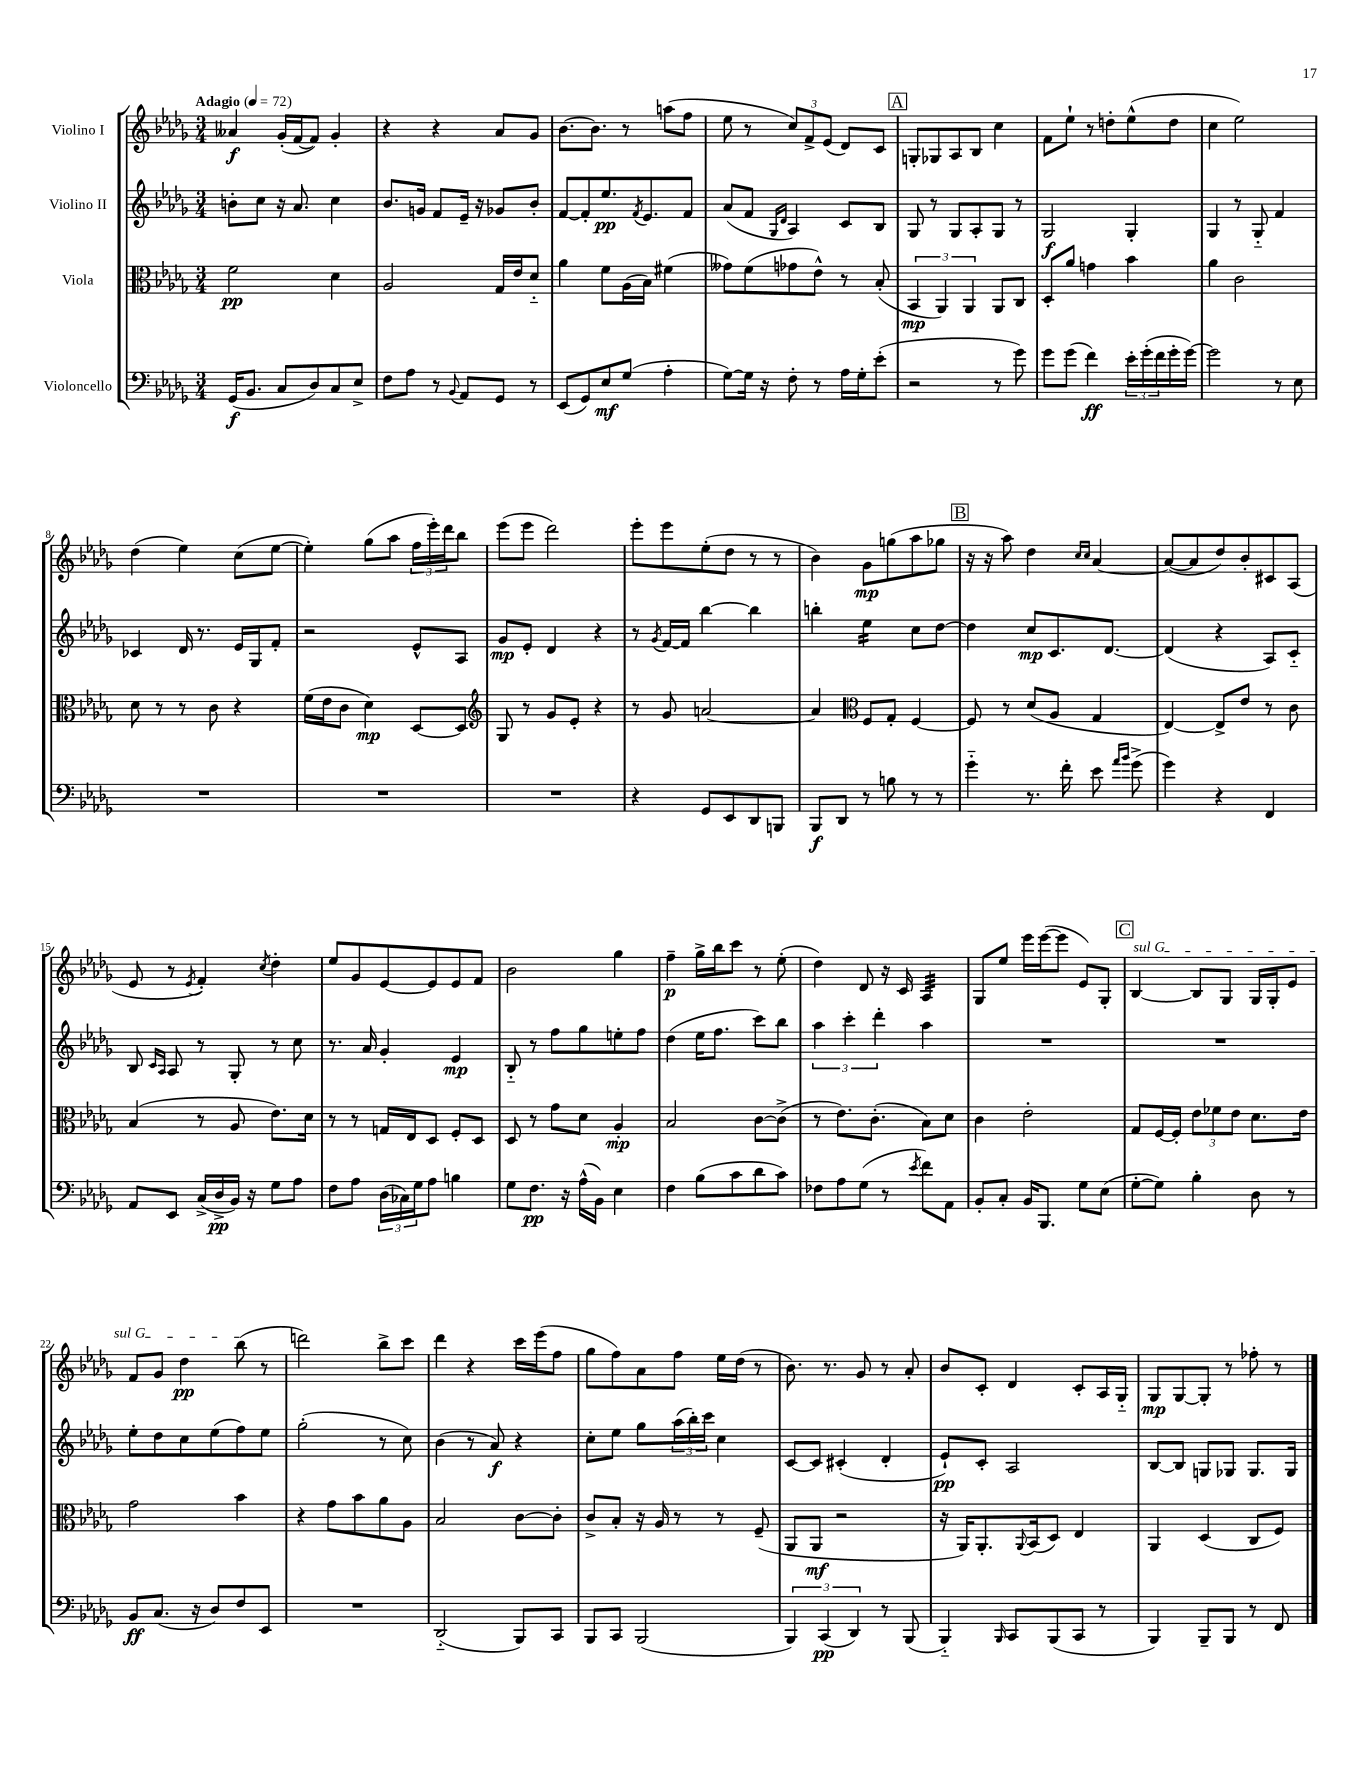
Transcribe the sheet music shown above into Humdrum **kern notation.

**kern	**kern	**kern	**kern
*staff4	*staff3	*staff2	*staff1
*clefF4	*clefC3	*clefG2	*clefG2
*k[b-e-a-d-g-]	*k[b-e-a-d-g-]	*k[b-e-a-d-g-]	*k[b-e-a-d-g-]
*M3/4	*M3/4	*M3/4	*M3/4
*MM72	*MM72	*MM72	*MM72
(16GG-	2f	8b'	4a--
8.BB-	.	.	.
.	.	8cc	.
8C	.	16r	(16g-'
.	.	8.a-	[16f
8D-)	.	.	8f])
8C	4d-	4cc	4g-'
8E-^	.	.	.
=	=	=	=
8F	2A-	8.b-	4r
8A-	.	.	.
.	.	16g	.
8r	.	8f	4r
8qqBB-	.	.	.
8AA-	.	16e-~	.
.	.	16r	.
8GG-	16G-	8g-	8a-
.	16e-	.	.
8r	8d-'~	8b-'	8g-
=	=	=	=
(8EE-	4a-	[8f	[8.b-
8GG-)	.	8f']	.
.	.	.	8.b-]
8E-	8f	8.ee-	.
(8G-	(16A-	.	8r
.	.	8qf	.
.	16B-)	8.e-	.
4A-'	(4f#	.	(8aa
.	.	8f	8ff
=	=	=	=
[8G-)	8g--)	(8a-	8ee-
16G-]	(8f	8f	8r
16r	.	.	.
.	.	16qqG-	.
.	.	16qqd-	.
8F'	8g-	4A-)	12cc)
.	.	.	12f^
8r	8e-^^)	.	.
.	.	.	(12e-
16A-	8r	8c	8d-)
16G-'	.	.	.
(8e-'	(8B-'	8B-	8c
=	=	=	=
2r	6BB-	8G-	8G'
.	.	8r	8G-
.	6AA-)	.	.
.	.	8G-	8A-
.	6AA-	.	.
.	.	8A-'	8B-
8r	8AA-	8G-	4cc
8g-)	8C	8r	.
=	=	=	=
8g-	8D-'	2G-	8f
(8g-	8a-	.	8ee-`
4f)	4g	.	8r
.	.	.	8dd'
24e-'	4b-	4G-'	(8ee-^^
(24g-'	.	.	.
24f	.	.	.
16g-'	.	.	8dd
[16g-)	.	.	.
=	=	=	=
2g-]	4a-	4G-	4cc
.	2c	8r	2ee-)
.	.	8G-'~	.
8r	.	4f	.
8E-	.	.	.
=	=	=	=
2.r	8d-	4c-	(4dd-
.	8r	.	.
.	8r	16d-	4ee-)
.	.	8.r	.
.	8c	.	.
.	4r	16e-	(8cc
.	.	16G-	.
.	.	8f'	[8ee-
=	=	=	=
2.r	(16f	2r	4ee-'])
.	16e-	.	.
.	8c	.	.
.	4d-)	.	(8gg-
.	.	.	8aa-
.	[8D-	8e-^^	24ff
.	.	.	24eee-')
.	.	.	24ddd-
.	8D-]	8A-	8bb-
=	=	=	=
*	*clefG2	*	*
2.r	8G-	8g-	(8eee-
.	8r	8e-'	8eee-
.	8g-	4d-	2ddd-)
.	8e-'	.	.
.	4r	4r	.
=	=	=	=
4r	8r	8r	8eee-'
.	.	8qg-	.
.	8g-	[16f	8eee-
.	.	16f]	.
8GG-	[2a	[4bb-	(8ee-'
8EE-	.	.	8dd-
8DD-	.	4bb-]	8r
8BBB	.	.	8r
=	=	=	=
8BBB-	4a]	4bb'	4b-)
8DD-	.	.	.
*	*clefC3	*	*
8r	8F	4ee-	8g-
8B	8G-'	.	(8gg
8r	[4F	8cc	8aa-
8r	.	[8dd-	8gg-
=	=	=	=
4g-'~	8F]	4dd-]	16r
.	.	.	16r
.	8r	.	8aa-)
8.r	(8d-	8cc	4dd-
.	8A-	8.c	.
16f'	.	.	.
.	.	.	16qqcc
.	.	.	16qqcc
8e-	4G-	.	[4a-
.	.	[8.d-	.
16qqa-	.	.	.
16qqb-	.	.	.
(8g-^	.	.	.
=	=	=	=
4g-)	[4E-)	(4d-]	(8a-_
.	.	.	8a-]
4r	8E-^]	4r	8dd-)
.	8e-	.	8b-'
4FF	8r	8A-)	8c#
.	8c	8c'~	(8A-
=	=	=	=
8AA-	(4B-	8B-	8e-
.	.	16qqc	.
.	.	16qqA-	.
8EE-	.	8A-	8r
.	.	.	8qe-
(16C^	8r	8r	4f')
16D-^	.	.	.
16BB-)	8A-	8G-'	.
16r	.	.	.
.	.	.	8qcc
8G-	8.e-)	8r	4dd-'
8A-	.	8cc	.
.	16d-	.	.
=	=	=	=
8F	8r	8.r	8ee-
8A-	8r	.	8g-
.	.	16a-	.
(24D-	16G	4g-'	[8e-
24C-)	.	.	.
.	16E-	.	.
24G-	.	.	.
8A-	8D-	.	8e-]
4B	8F'	4e-	8e-
.	8D-	.	8f
=	=	=	=
8G-	8D-	8B-'~	2b-
8.F	8r	8r	.
.	8g-	8ff	.
16r	.	.	.
(16A-^^	8d-	8gg-	.
16BB-)	.	.	.
4E-	4A-'	8ee'	4gg-
.	.	8ff	.
=	=	=	=
4F	2B-	(4dd-	4ff~
(8B-	.	16ee-	16gg-^
.	.	8.ff	16bb-
8c	.	.	8ccc
8d-	[8c	8ccc)	8r
8c)	(8c^]	8bb-	(8ee-'
=	=	=	=
8F-	8r	6aa-	4dd-)
8A-	8.e-)	.	.
.	.	6ccc'	.
(8G-	.	.	8d-
.	(8.c'	.	.
.	.	6ddd-'	.
8r	.	.	16r
.	.	.	16c
8qe-	.	.	.
8f)	8B-)	4aa-	4A-
8AA-	8d-	.	.
=	=	=	=
8BB-'	4c	2.r	8G-
8C'	.	.	8ee-
16BB-	2e-'	.	16eee-
8.BBB-	.	.	([16eee-
.	.	.	8eee-]
8G-	.	.	8e-)
(8E-	.	.	8G-'
=	=	=	=
[8G-'	8G-	2.r	[4B-
8G-])	[16F	.	.
.	16F']	.	.
4B-'	12e-	.	8B-]
.	12f-	.	.
.	.	.	8G-
.	12e-	.	.
8D-	8.d-	.	16G-
.	.	.	16G-'
8r	.	.	8e-
.	16e-	.	.
=	=	=	=
8BB-	2g-	8ee-'	8f
(8.C	.	8dd-	8g-
.	.	8cc	4dd-
16r	.	.	.
8D-)	.	(8ee-	.
8F	4b-	8ff)	(8bb-
8EE-	.	8ee-	8r
=	=	=	=
2.r	4r	(2gg-'	2ddd)
.	8g-	.	.
.	8b-	.	.
.	8a-	8r	8bb-^
.	8A-	8cc)	8ccc
=	=	=	=
(2DD-'~	2B-	(4b-	4ddd-
.	.	8r	4r
.	.	8a-)	.
8BBB-)	[8c	4r	16ccc
.	.	.	(16eee-
8CC	8c']	.	8ff
=	=	=	=
8BBB-	8c^	8cc'	8gg-
8CC	8B-'	8ee-	8ff)
(2BBB-	16r	8gg-	8a-
.	16A-	.	.
.	8r	(24aa-	8ff
.	.	24bb-')	.
.	.	24ccc	.
.	8r	4cc	16ee-
.	.	.	(16dd-
.	(8F~	.	8r
=	=	=	=
6BBB-)	8AA-	[8c	8.b-)
.	8AA-	8c]	.
(6CC	.	.	.
.	.	.	8.r
.	2r	(4c#'	.
6DD-)	.	.	.
.	.	.	8g-
8r	.	4d-'	8r
(8BBB-	.	.	8a-'
=	=	=	=
4BBB-'~)	16r	8e-`)	8b-
.	16AA-)	.	.
.	8.AA-'	8c'	8c'
16qqBBB-	.	.	.
8CC	.	2A-	4d-
.	8qqAA-	.	.
.	(16BB-	.	.
(8BBB-	8D-)	.	.
8CC	4E-	.	8c'
8r	.	.	16A-
.	.	.	16G-'~
=	=	=	=
4BBB-)	4AA-	[8B-	8G-
.	.	8B-]	[8G-
8BBB-~	(4D-	8G	8G-']
8BBB-	.	8G-	8r
8r	8C	8.G-	8ff-'
8FF	8F)	.	8r
.	.	16G-	.
==	==	==	==
*-	*-	*-	*-
